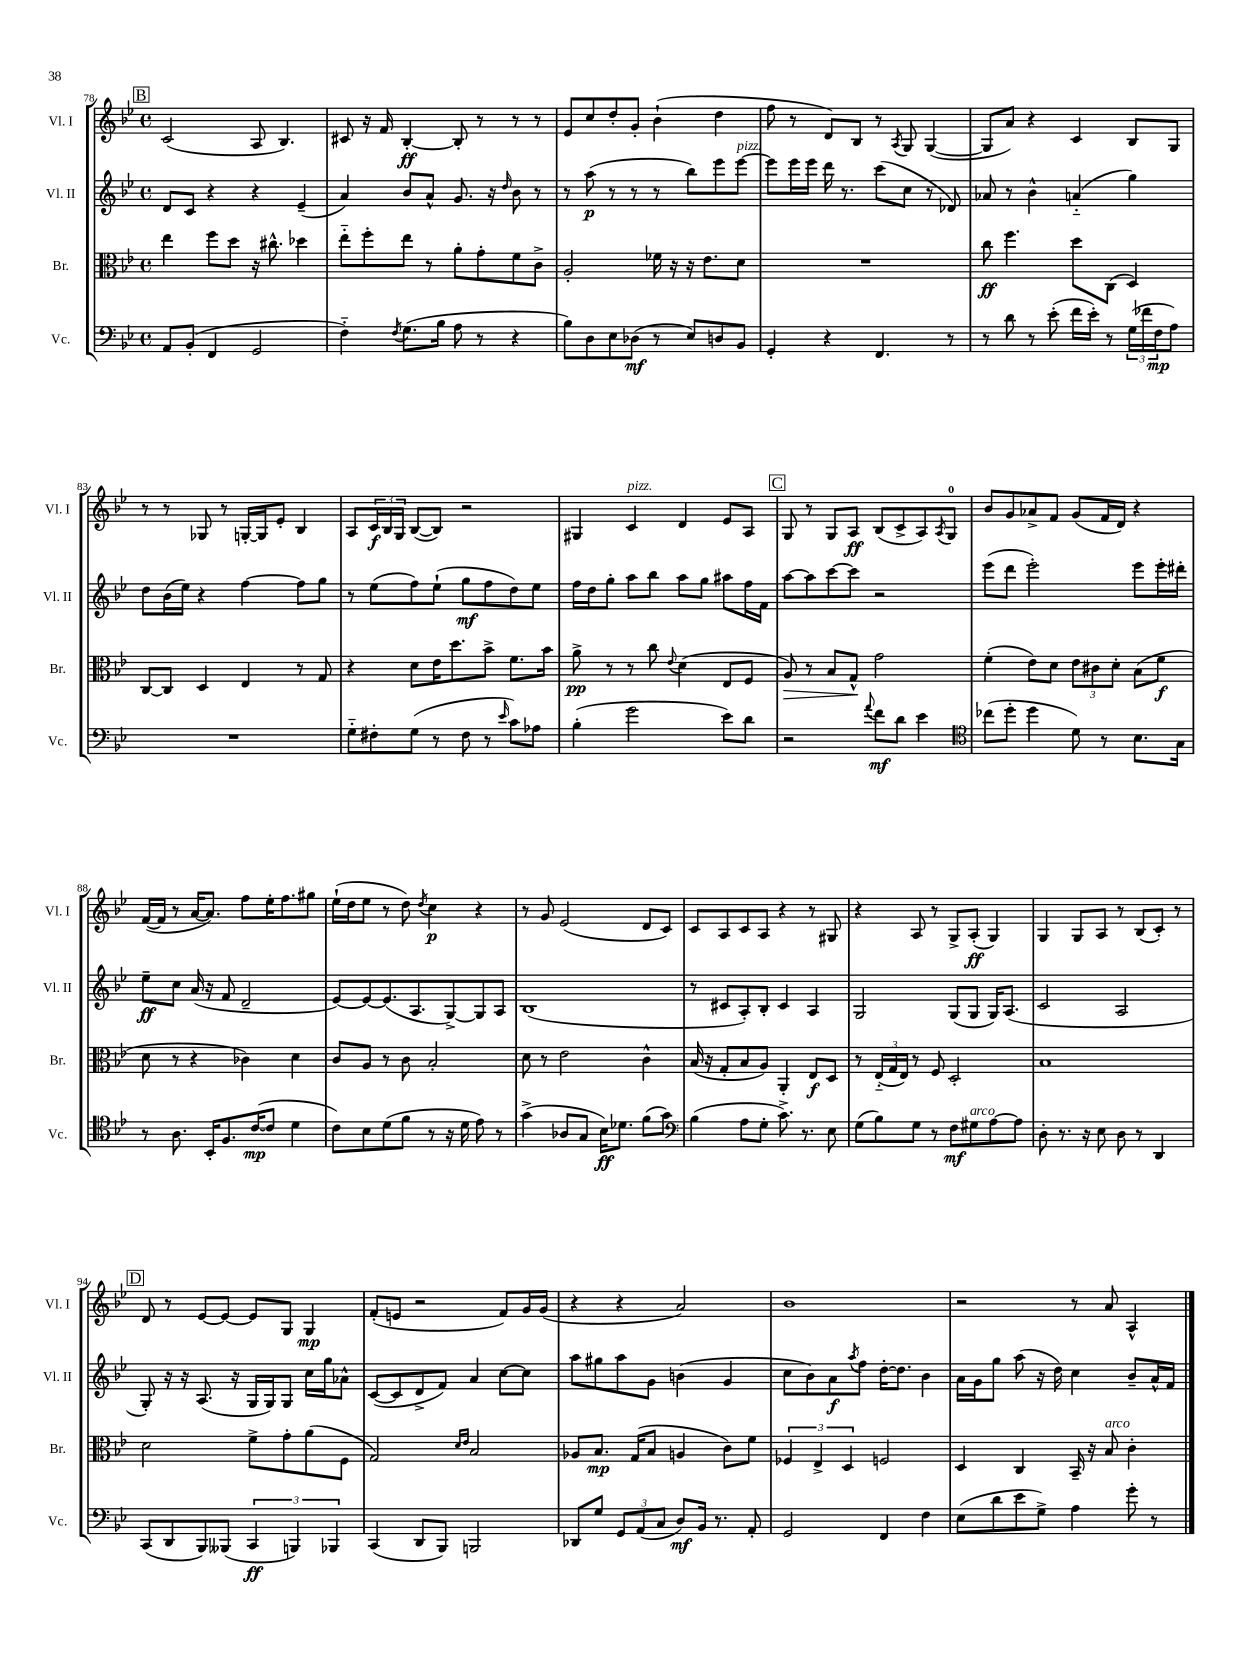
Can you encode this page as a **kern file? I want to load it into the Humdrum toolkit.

**kern	**kern	**kern	**kern
*staff4	*staff3	*staff2	*staff1
*clefF4	*clefC3	*clefG2	*clefG2
*k[b-e-]	*k[b-e-]	*k[b-e-]	*k[b-e-]
*M4/4	*M4/4	*M4/4	*M4/4
*met(c)	*met(c)	*met(c)	*met(c)
8AA	4ee-	8d	(2c
(8BB-'	.	8c	.
4FF	8ff	4r	.
.	8dd	.	.
2GG	16r	4r	8A
.	8.cc#^^	.	.
.	.	.	4.B-)
.	4dd-	(4e-~	.
=	=	=	=
4F'~)	8ee-'~	4a)	8c#
.	8ff'	.	16r
.	.	.	16f
8qF	.	.	.
(8.G	8ee-	8b-	[4B-'
.	8r	8a^^	.
16B-	.	.	.
8A	8a'	8.g	8B-']
8r	8g'	.	8r
.	.	16r	.
.	.	16qqdd	.
4r	8f	8b-	8r
.	8c^	8r	8r
=	=	=	=
8B-)	2A'	8r	8e-
8D	.	(8aa	8cc
8E-	.	8r	8dd'
(8D-	.	8r	8g'
8r	16f-	8r	(4b-`
.	16r	.	.
8E-)	16r	8bb-)	.
.	8.e-	.	.
8D	.	8eee-	4dd
8BB-	8d	[8eee-	.
=	=	=	=
4GG'	1r	8eee-]	8ff
.	.	16eee-	8r
.	.	16eee-	.
4r	.	16ddd	8d)
.	.	8.r	.
.	.	.	8B-
4.FF	.	(8ccc	8r
.	.	.	8qA
.	.	8cc	8G
.	.	8r	([4G
8r	.	8d-)	.
=	=	=	=
8r	8cc	8a-	8G]
8d	4.ff	8r	8a)
8r	.	4b-^^	4r
(8e-'	.	.	.
16f	8dd	(4a'~	4c
16e-')	.	.	.
8r	(8C	.	.
(24G	4D)	4gg)	8B-
24f-	.	.	.
24F	.	.	.
8A)	.	.	8G
=	=	=	=
1r	[8C	8dd	8r
.	8C]	(16b-	8r
.	.	16ee-)	.
.	4D	4r	8G-
.	.	.	8r
.	4E-	[4ff	[16G'
.	.	.	16G]
.	.	.	8e-'
.	8r	8ff]	4B-
.	8G	8gg	.
=	=	=	=
8G'~	4r	8r	8A
8F#'	.	(8ee-	24c
.	.	.	24B-
.	.	.	24G
(8G	8d	8ff)	([8B-
8r	16e-	(8ee-`	8B-])
.	8.dd	.	.
8F#	.	8gg	2r
8r	8b-^	8ff	.
16qqe-	.	.	.
8c)	8.f	8dd)	.
8A-	.	8ee-	.
.	16b-	.	.
=	=	=	=
(4B-'	8a^	16ff	4G#
.	.	16dd	.
.	8r	8gg'	.
2g	8r	8aa	4c
.	8cc	8bb-	.
.	8qqe-	.	.
.	(4d	8aa	4d
.	.	8gg	.
8e-)	8E-	8aa#	8e-
8d	8F	16ff	8A
.	.	16f	.
=	=	=	=
2r	8A)	[8aa	8G
.	8r	8aa]	8r
.	8B-	[8ccc	8G
.	8G^^	8ccc]	8A
8qqa	.	.	.
8f	2g	2r	(8B-
8d	.	.	8c^
4e-	.	.	8A)
.	.	.	8qA
.	.	.	8G
=	=	=	=
*clefC4	*	*	*
(8cc-	(4f'	(8eee-	8b-
8dd'	.	8ddd	8g
4dd	8e-)	2eee-')	8a-^
.	8d	.	8f
8d)	12e-	.	(8g
.	12c#	.	.
8r	.	.	16f
.	12d'	.	.
.	.	.	16d)
8.B-	(8B-	8eee-	4r
.	8f	16eee-'	.
16G	.	16ddd#'	.
=	=	=	=
8r	8d	8ee-~	([16f
.	.	.	16f]
8.A	8r	8cc	8r
.	4r	(16a	[16a
16BB-'	.	16r	8.a])
8.F	.	8f	.
.	4c-)	2d~	8ff
([16c	.	.	.
8c]	.	.	16ee-'
.	.	.	8.ff
4d	4d	.	.
.	.	.	8gg#
=	=	=	=
8c)	8c	[8e-)	(16ee-`
.	.	.	16dd
8B-	8A	8e-_	8ee-
(8d	8r	(8.e-]	8r
8f	8c	.	8dd)
.	.	8.A	.
.	.	.	8qdd
8r	2B-'	.	4cc
16r	.	[8G^)	.
16d	.	.	.
8e-)	.	8G]	4r
8r	.	8A	.
=	=	=	=
(4g^	8d	(1B-	8r
.	8r	.	8g
8A-	2e-	.	(2e-
8G	.	.	.
16B-)	.	.	.
8.d-	.	.	.
(8f	4c^^	.	8d
8g)	.	.	8c)
=	=	=	=
*clefF4	*	*	*
(4B-	(16B-	8r	8c
.	16r	.	.
.	8G'	8c#	8A
8A	8B-	8A')	8c
8G'	8A)	8B-'	8A
8.c^)	4AA'	4c#	4r
8.r	.	.	.
.	8E-	4A	8r
8E-	8D	.	8G#
=	=	=	=
(8G	8r	2G	4r
8B-)	(24E-'~	.	.
.	24G	.	.
.	24E-)	.	.
8G	8r	.	8A
8r	8F	.	8r
8F	2D'	(8G	8G^
8G#	.	8G	(8A'
[8A	.	16G)	4G)
.	.	(8.A	.
8A]	.	.	.
=	=	=	=
8D'	1B-	2c	4G
8.r	.	.	.
.	.	.	8G
16r	.	.	.
8E-	.	.	8A
8D	.	2A	8r
8r	.	.	(8B-
4DD	.	.	8c')
.	.	.	8r
=	=	=	=
(8CC	2d	8G')	8d
8DD	.	16r	8r
.	.	16r	.
8BBB-)	.	(8.A	[8e-
(8BBB--	.	.	8e-_
.	.	16r	.
6CC	8f^	16G	8e-]
.	.	16G)	.
.	8g'	8G	8G
6BBB)	.	.	.
.	(8a	16cc	4G
.	.	16gg	.
6BBB-	.	.	.
.	8F	8a-^^	.
=	=	=	=
(4CC	2G)	([8c	(8f'
.	.	8c]	8e
8DD	.	8d^	2r
8BBB-)	.	8f)	.
.	16qqd	.	.
.	16qqe-	.	.
2BBB	2B-	4a	.
.	.	[8cc	8f)
.	.	8cc]	16g
.	.	.	(16g
=	=	=	=
8DD-	8A-	8aa	4r
8G	8.B-	8gg#	.
12GG	.	8aa	4r
.	(16G	.	.
(12AA	.	.	.
.	8B-	8g	.
12C	.	.	.
8D)	4A	(4b	2a)
16BB-	.	.	.
8.r	.	.	.
.	8c)	4g	.
8AA'	8f	.	.
=	=	=	=
2GG	6F-	8cc	1b-
.	.	8b-)	.
.	6E-^	.	.
.	.	8a	.
.	6D	.	.
.	.	8qaa	.
.	.	8ff	.
4FF	2F	[16dd'	.
.	.	8.dd]	.
4F	.	4b-	.
=	=	=	=
(8E-	4D	16a	2r
.	.	16g	.
8d	.	8gg	.
8e-	4C	(8aa	.
8G^)	.	16r	.
.	.	16dd)	.
4A	16BB-~	4cc	8r
.	16r	.	.
.	8B-	.	8a
8g'	4c'	8b-~	4A^^
8r	.	16a^^	.
.	.	16f	.
==	==	==	==
*-	*-	*-	*-
